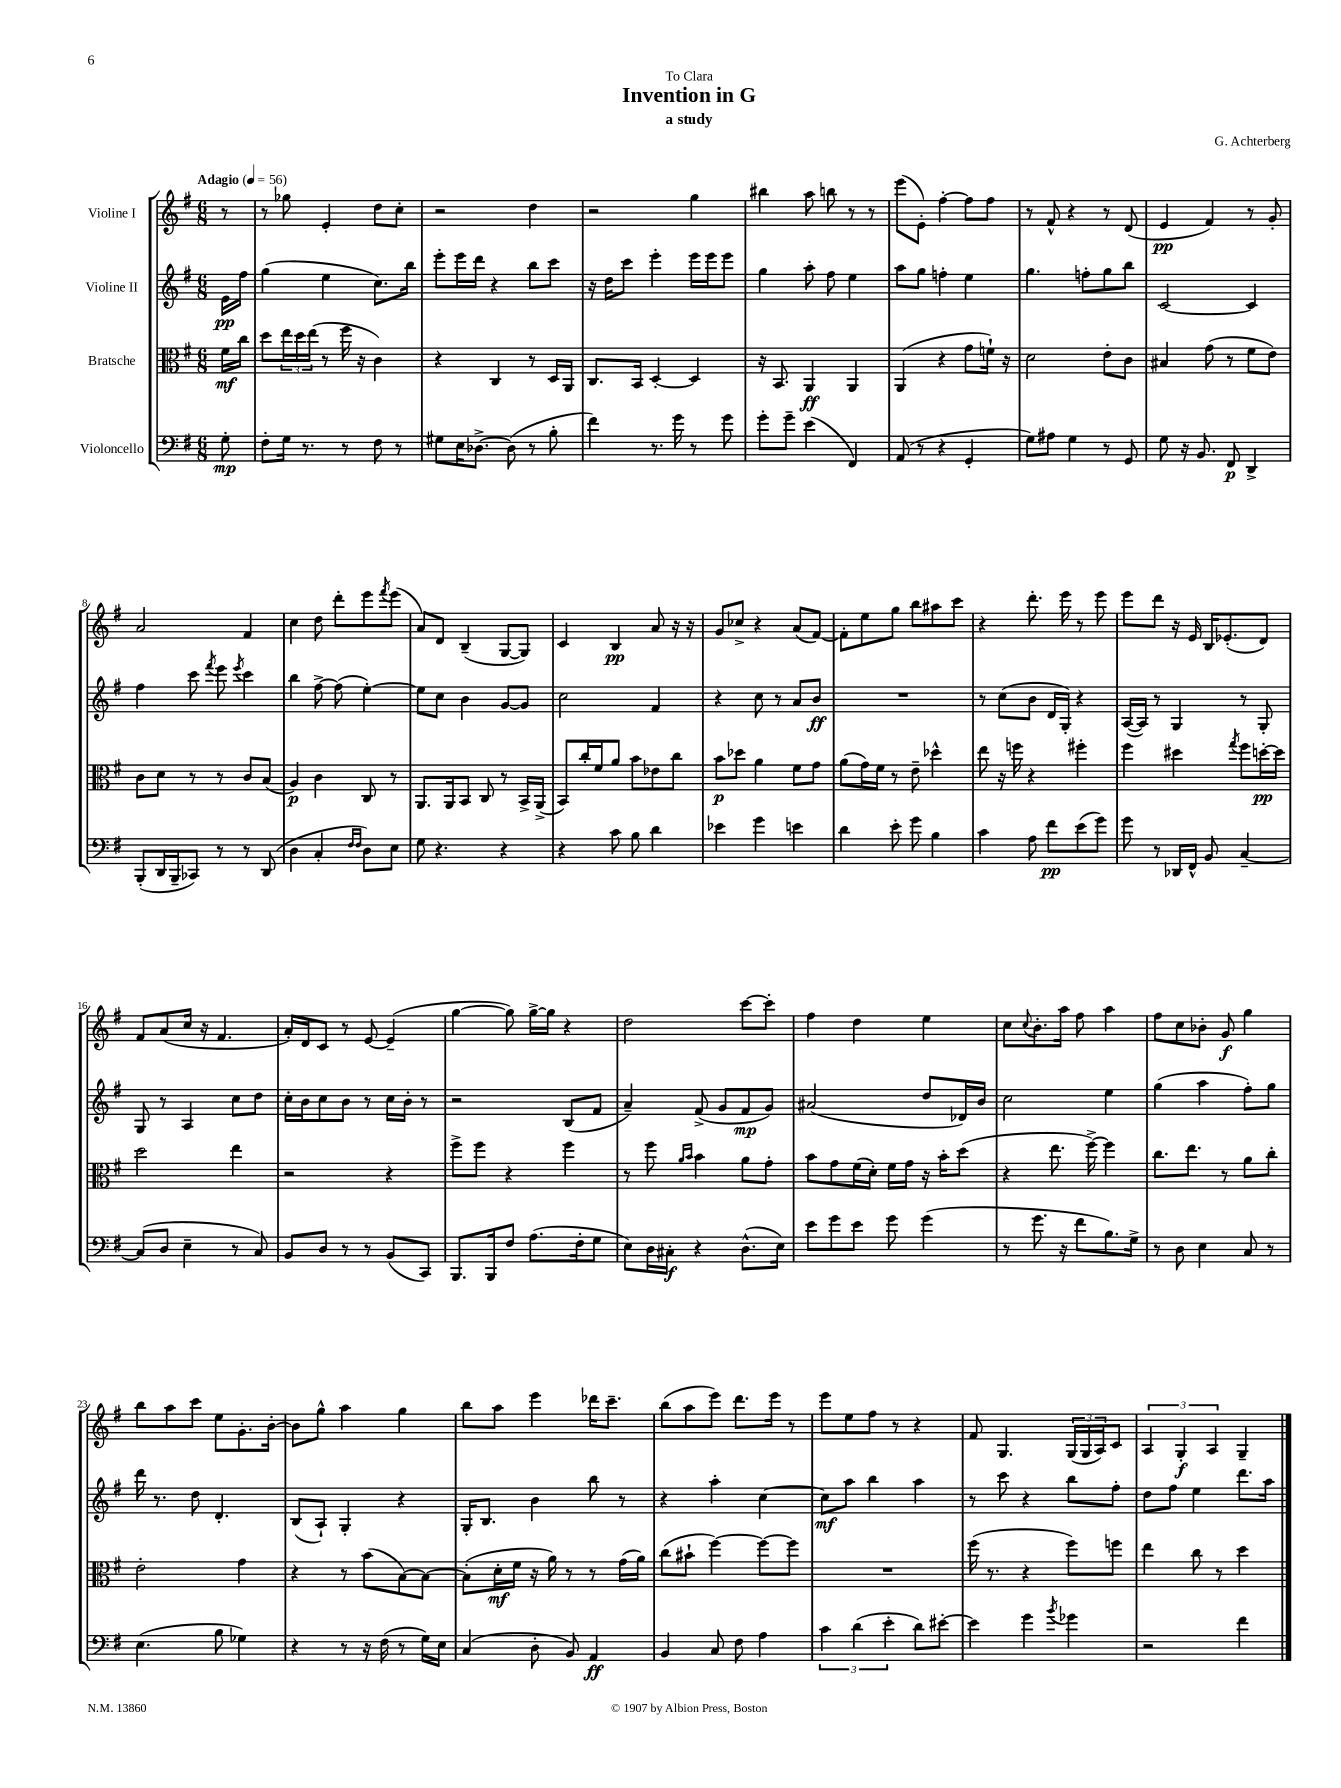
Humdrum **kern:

**kern	**dynam	**kern	**dynam	**kern	**dynam	**kern	**dynam
*part4	*part4	*part3	*part3	*part2	*part2	*part1	*part1
*staff4	*staff4	*staff3	*staff3	*staff2	*staff2	*staff1	*staff1
*I"Violoncello	*	*I"Bratsche	*	*I"Violine II	*	*I"Violine I	*
*clefF4	*	*clefC3	*	*clefG2	*	*clefG2	*
*k[f#]	*	*k[f#]	*	*k[f#]	*	*k[f#]	*
*M6/8	*	*M6/8	*	*M6/8	*	*M6/8	*
*MM56	*	*MM56	*	*MM56	*	*MM56	*
=	=	=	=	=	=	=	=
!	!	!	!	!	!	!LO:TX:a:B:t=Adagio	!
8G'\	mp	16f#\LL	mf	16e\LL	pp	8r	.
.	.	16cc\JJ	.	16ff#\JJ	.	.	.
=1	=1	=1	=1	=1	=1	=1	=1
8F#'\L	.	8dd\L	.	(4gg\	.	8r	.
16G\Jk	.	24ee\L	.	.	.	8gg-X\	.
.	.	24dd\	.	.	.	.	.
8.r	.	.	.	.	.	.	.
.	.	(24ee\JJ	.	.	.	.	.
.	.	8r	.	4ee\	.	4e'/	.
8r	.	16ff#\	.	.	.	.	.
.	.	16r	.	.	.	.	.
8F#\	.	4c\)	.	8.cc\L)	.	8dd\L	.
8r	.	.	.	.	.	8cc'\J	.
.	.	.	.	16bb\Jk	.	.	.
=2	=2	=2	=2	=2	=2	=2	=2
8G#X\L	.	4r	.	8eee'\L	.	2r	.
16E\K	.	.	.	16eee\L	.	.	.
[8.D-X^\J	.	.	.	16ddd\JJ	.	.	.
.	.	4C/	.	4r	.	.	.
(8D-\]	.	.	.	.	.	.	.
8r	.	8r	.	8bb\L	.	4dd\	.
8B'\	.	16D/LL	.	8ccc\J	.	.	.
.	.	16AA/JJ	.	.	.	.	.
=3	=3	=3	=3	=3	=3	=3	=3
4f#\)	.	8.C/L	.	16r	.	2r	.
.	.	.	.	16dd\KL	.	.	.
.	.	.	.	8ccc\J	.	.	.
.	.	16BB/Jk	.	.	.	.	.
8.r	.	[4D'/	.	4eee'\	.	.	.
16g\	.	.	.	.	.	.	.
8r	.	4D/]	.	16eee\LL	.	4gg\	.
.	.	.	.	16eee\J	.	.	.
8g\	.	.	.	8eee\J	.	.	.
=4	=4	=4	=4	=4	=4	=4	=4
8g'\L	.	16r	.	4gg\	.	4bb#X\	.
.	.	8.BB/	.	.	.	.	.
8g~\J	.	.	.	.	.	.	.
(4e\	.	4AA/	ff	8aa'\	.	8aa\	.
.	.	.	.	8ff#\	.	8bbn\	.
4FF#/)	.	4AA/	.	4ee\	.	8r	.
.	.	.	.	.	.	8r	.
=5	=5	=5	=5	=5	=5	=5	=5
(8AA/	.	(4AA/	.	8aa\L	.	(8eee\L	.
8r	.	.	.	8gg\J	.	8e'\J)	.
4r	.	4r	.	4ffn'\	.	[4ff#'\	.
4GG'/	.	8g\L	.	4ee\	.	8ff#\L]	.
.	.	16fn`\Jk)	.	.	.	8ff#\J	.
.	.	16r	.	.	.	.	.
=6	=6	=6	=6	=6	=6	=6	=6
8G\L)	.	2d\	.	4.gg\	.	8r	.
8A#X\J	.	.	.	.	.	8f#^^/	.
4G\	.	.	.	.	.	4r	.
.	.	.	.	8ffn'\L	.	.	.
8r	.	8e'\L	.	8gg\	.	8r	.
8GG/	.	8c\J	.	8bb\J	.	(8d/	.
=7	=7	=7	=7	=7	=7	=7	=7
8G\	.	4B#X/	.	[2c/	.	4e/	pp
16r	.	.	.	.	.	.	.
8.BB/	.	.	.	.	.	.	.
.	.	(8g\	.	.	.	4f#/)	.
8FF#/	p	8r	.	.	.	.	.
4DD^/	.	8f#\L	.	4c/]	.	8r	.
.	.	8e\J)	.	.	.	8g'/	.
!!LO:LB:g=z
=8	=8	=8	=8	=8	=8	=8	=8
(8BBB'/L	.	8c\L	.	4ff#\	.	2a/	.
16DD/L	.	8d\J	.	.	.	.	.
16BBB~/J	.	.	.	.	.	.	.
8CC-X/J)	.	8r	.	8ccc\	.	.	.
.	.	.	.	8qfff#/	.	.	.
8r	.	8r	.	8eee\	.	.	.
.	.	.	.	8qeee/	.	.	.
8r	.	8c/L	.	4ccc\	.	4f#/	.
(8DD/	.	(8B/J	.	.	.	.	.
=9	=9	=9	=9	=9	=9	=9	=9
4D\	.	4A/)	p	4bb\	.	4cc\	.
4C'/	.	4c\	.	[8ff#^\	.	8dd\	.
.	.	.	.	(8ff#\]	.	8ddd'\L	.
16qqF#/LL	.	.	.	.	.	.	.
16qqF#/JJ	.	.	.	.	.	.	.
8D\L)	.	8C/	.	[4ee'\)	.	8eee\	.
.	.	.	.	.	.	8qfff#/	.
8E\J	.	8r	.	.	.	(8eee\J	.
=10	=10	=10	=10	=10	=10	=10	=10
8G\	.	8.AA/L	.	8ee\L]	.	8a/L)	.
4.r	.	.	.	8cc\J	.	8d/J	.
.	.	16AA/k	.	.	.	.	.
.	.	8BB/J	.	4b\	.	(4B~/	.
.	.	8C/	.	.	.	.	.
4r	.	8r	.	[8g/L	.	[8G/L	.
.	.	16BB^/LL	.	8g/J]	.	8G/J])	.
.	.	(16AA^/JJ	.	.	.	.	.
=11	=11	=11	=11	=11	=11	=11	=11
4r	.	8BB/L)	.	2cc\	.	4c/	.
.	.	16cc'/L	.	.	.	.	.
.	.	16f#/J	.	.	.	.	.
8c\	.	8a/J	.	.	.	4B/	pp
8B\	.	8b\L	.	.	.	.	.
4d\	.	8e-X\	.	4f#/	.	8a/	.
.	.	8cc\J	.	.	.	16r	.
.	.	.	.	.	.	16r	.
=12	=12	=12	=12	=12	=12	=12	=12
4e-X\	.	8b\L	p	4r	.	8g/L	.
.	.	8dd-X\J	.	.	.	8cc-X^/J	.
4g\	.	4a\	.	8cc\	.	4r	.
.	.	.	.	8r	.	.	.
4en\	.	8f#\L	.	8a/L	.	(8a/L	.
.	.	8g\J	.	8b/J	ff	[8f#/J)	.
=13	=13	=13	=13	=13	=13	=13	=13
4d\	.	(8a\L	.	2.r	.	8f#'\L]	.
.	.	16g\L)	.	.	.	8ee\	.
.	.	16f#\JJ	.	.	.	.	.
8e'\	.	8r	.	.	.	8gg\J	.
8g\	.	8e~\	.	.	.	8bb\L	.
4B\	.	4dd-X^^\	.	.	.	8aa#X\	.
.	.	.	.	.	.	8ccc\J	.
=14	=14	=14	=14	=14	=14	=14	=14
4c\	.	8ee\	.	8r	.	4r	.
.	.	16r	.	(8cc\L	.	.	.
.	.	16ffn\	.	.	.	.	.
8A\	.	4r	.	8b\J	.	8.ddd'\	.
8f#\L	pp	.	.	16d/LL	.	.	.
.	.	.	.	16G'/JJ)	.	16eee\	.
(8e\	.	4ff#X'\	.	4r	.	8r	.
8g\J)	.	.	.	.	.	8eee\	.
=15	=15	=15	=15	=15	=15	=15	=15
8g\	.	4ff#\	.	([16A/LL	.	8eee\L	.
.	.	.	.	16A/JJ])	.	.	.
8r	.	.	.	8r	.	8ddd\J	.
16DD-X/LL	.	4dd#X\	.	4G/	.	16r	.
16FF#^^/JJ	.	.	.	.	.	16e/	.
8BB/	.	.	.	.	.	16B/KL	.
.	.	.	.	.	.	(8.e-X'/	.
.	.	8qgg/	.	.	.	.	.
[4C~/	.	8ff#\L	.	8r	.	.	.
.	.	[16ddn'\L	pp	8G'/	.	8d/J)	.
.	.	16dd\JJ]	.	.	.	.	.
!!LO:LB:g=z
=16	=16	=16	=16	=16	=16	=16	=16
(8C/L]	.	2dd\	.	8G/	.	8f#/L	.
8D/J	.	.	.	8r	.	(8a/	.
4E~\	.	.	.	4A/	.	16cc/Jk	.
.	.	.	.	.	.	16r	.
.	.	.	.	.	.	4.f#/	.
8r	.	4ee\	.	8cc\L	.	.	.
8C/)	.	.	.	8dd\J	.	.	.
=17	=17	=17	=17	=17	=17	=17	=17
8BB/L	.	2r	.	16cc'\LL	.	16a'/LL)	.
.	.	.	.	16b\J	.	16d/J	.
8D/J	.	.	.	8cc\	.	8c/J	.
8r	.	.	.	8b\J	.	8r	.
8r	.	.	.	8r	.	[8e/	.
(8BB/L	.	4r	.	16cc\LL	.	(4e~/]	.
.	.	.	.	16b'\JJ	.	.	.
8CC/J)	.	.	.	8r	.	.	.
=18	=18	=18	=18	=18	=18	=18	=18
8.BBB/L	.	8ff#^\L	.	2r	.	[4gg\	.
.	.	8ff#\J	.	.	.	.	.
16BBB/k	.	.	.	.	.	.	.
8F#/J	.	4r	.	.	.	8gg\])	.
(8.A\L	.	.	.	.	.	[16gg^\LL	.
.	.	.	.	.	.	16gg\JJ]	.
.	.	4ff#\	.	(8B/L	.	4r	.
16F#'\k	.	.	.	.	.	.	.
8G\J	.	.	.	8f#/J	.	.	.
=19	=19	=19	=19	=19	=19	=19	=19
8E\L)	.	8r	.	4a~/)	.	2dd\	.
16D\L	.	8ff#\	.	.	.	.	.
16C#X'\JJ	f	.	.	.	.	.	.
.	.	16qqa/LL	.	.	.	.	.
.	.	16qqb/JJ	.	.	.	.	.
4r	.	4b\	.	(8f#^/	.	.	.
.	.	.	.	8g/L	.	.	.
(8.D^^\L	.	8a\L	.	8f#/	mp	[8ccc\L	.
.	.	8g'\J	.	8g/J)	.	8ccc'\J]	.
16E\Jk)	.	.	.	.	.	.	.
=20	=20	=20	=20	=20	=20	=20	=20
8e\L	.	8b\L	.	(2a#X/	.	4ff#\	.
8g\	.	8g\	.	.	.	.	.
8e\J	.	(16f#\L	.	.	.	4dd\	.
.	.	16d'\JJ)	.	.	.	.	.
8g\	.	16f#\LL	.	.	.	.	.
.	.	16g\JJ	.	.	.	.	.
(4g\	.	16r	.	8dd/L	.	4ee\	.
.	.	16b'\KL	.	.	.	.	.
.	.	(8dd\J	.	16d-X/L)	.	.	.
.	.	.	.	16b/JJ	.	.	.
=21	=21	=21	=21	=21	=21	=21	=21
8r	.	4r	.	2cc\	.	8cc\L	.
.	.	.	.	.	.	8qqcc/	.
8.g\	.	.	.	.	.	8.b'\	.
.	.	8.ee\	.	.	.	.	.
16r	.	.	.	.	.	16aa\Jk	.
8f#\L	.	.	.	.	.	8ff#\	.
.	.	[16ff#^\)	.	.	.	.	.
8.B\)	.	4ff#\]	.	4ee\	.	4aa\	.
16G^\Jk	.	.	.	.	.	.	.
=22	=22	=22	=22	=22	=22	=22	=22
8r	.	8.cc\L	.	(4gg\	.	8ff#\L	.
8D\	.	.	.	.	.	8cc\	.
.	.	8.ee\J	.	.	.	.	.
4E\	.	.	.	4aa\	.	8b-X'\J	.
.	.	8r	.	.	.	8g/	f
8C/	.	8a\L	.	8ff#'\L)	.	4gg\	.
8r	.	8cc'\J	.	8gg\J	.	.	.
!!LO:LB:g=z
=23	=23	=23	=23	=23	=23	=23	=23
(4.E\	.	2e'\	.	16ddd\	.	8bb\L	.
.	.	.	.	8.r	.	.	.
.	.	.	.	.	.	8aa\	.
.	.	.	.	8dd\	.	8ccc\J	.
8B\	.	.	.	4.d'/	.	8ee\L	.
4G-X\)	.	4g\	.	.	.	8.g'\	.
.	.	.	.	.	.	[16b'\Jk	.
=24	=24	=24	=24	=24	=24	=24	=24
4r	.	4r	.	(8B/L	.	8b\L]	.
.	.	.	.	8A`/J)	.	8gg^^\J	.
8r	.	8r	.	4G'/	.	4aa\	.
16r	.	(8b\L	.	.	.	.	.
(16F#\	.	.	.	.	.	.	.
8r	.	[8B\)	.	4r	.	4gg\	.
16G\LL)	.	8B\J_	.	.	.	.	.
16E\JJ	.	.	.	.	.	.	.
=25	=25	=25	=25	=25	=25	=25	=25
(4C/	.	(8B'\L]	.	16G'/KL	.	8bb\L	.
.	.	.	.	8.B/J	.	.	.
.	.	16d'\L	mf	.	.	8aa\J	.
.	.	16f#\JJ	.	.	.	.	.
8D'\	.	16r	.	4b\	.	4eee\	.
.	.	16a\)	.	.	.	.	.
8BB/)	.	8r	.	.	.	.	.
4AA/	ff	8r	.	8bb\	.	16ddd-X\KL	.
.	.	.	.	.	.	8.ccc~\J	.
.	.	(16g\LL	.	8r	.	.	.
.	.	16a\JJ)	.	.	.	.	.
=26	=26	=26	=26	=26	=26	=26	=26
4BB/	.	(8cc\L	.	4r	.	(8bb\L	.
.	.	8b#X`\J	.	.	.	8aa\	.
8C/	.	[4ff#\)	.	4aa'\	.	8eee\J)	.
8F#\	.	.	.	.	.	8.ddd\L	.
4A\	.	8ff#\L_	.	[4cc\	.	.	.
.	.	.	.	.	.	16eee\Jk	.
.	.	8ff#\J]	.	.	.	8r	.
=27	=27	=27	=27	=27	=27	=27	=27
6c\	.	2.r	.	8cc\L]	mf	8eee\L	.
.	.	.	.	8aa\J	.	8ee\	.
(6d\	.	.	.	.	.	.	.
.	.	.	.	4bb\	.	8ff#\J	.
6e'\	.	.	.	.	.	.	.
.	.	.	.	.	.	8r	.
8d\L)	.	.	.	4aa\	.	4r	.
[8e#X'\J	.	.	.	.	.	.	.
=28	=28	=28	=28	=28	=28	=28	=28
4e#\]	.	(16ff#\	.	8r	.	8f#/	.
.	.	8.r	.	.	.	.	.
.	.	.	.	8ccc\	.	4.G/	.
4g\	.	4r	.	4r	.	.	.
8qb/	.	.	.	.	.	.	.
4g-X\	.	8ff#\L)	.	8bb\L	.	(24G/LL	.
.	.	.	.	.	.	24G/	.
.	.	.	.	.	.	24A/J)	.
.	.	8ffn\J	.	8ff#'\J	.	8c/J	.
=29	=29	=29	=29	=29	=29	=29	=29
2r	.	4ee\	.	8dd\L	.	6A/	.
.	.	.	.	8ff#\J	.	.	.
.	.	.	.	.	.	6G'/	f
.	.	8cc\	.	4ee\	.	.	.
.	.	.	.	.	.	6A/	.
.	.	8r	.	.	.	.	.
4f#\	.	4dd\	.	8.ddd\L	.	4G~/	.
.	.	.	.	16aa\Jk	.	.	.
==	==	==	==	==	==	==	==
*-	*-	*-	*-	*-	*-	*-	*-
